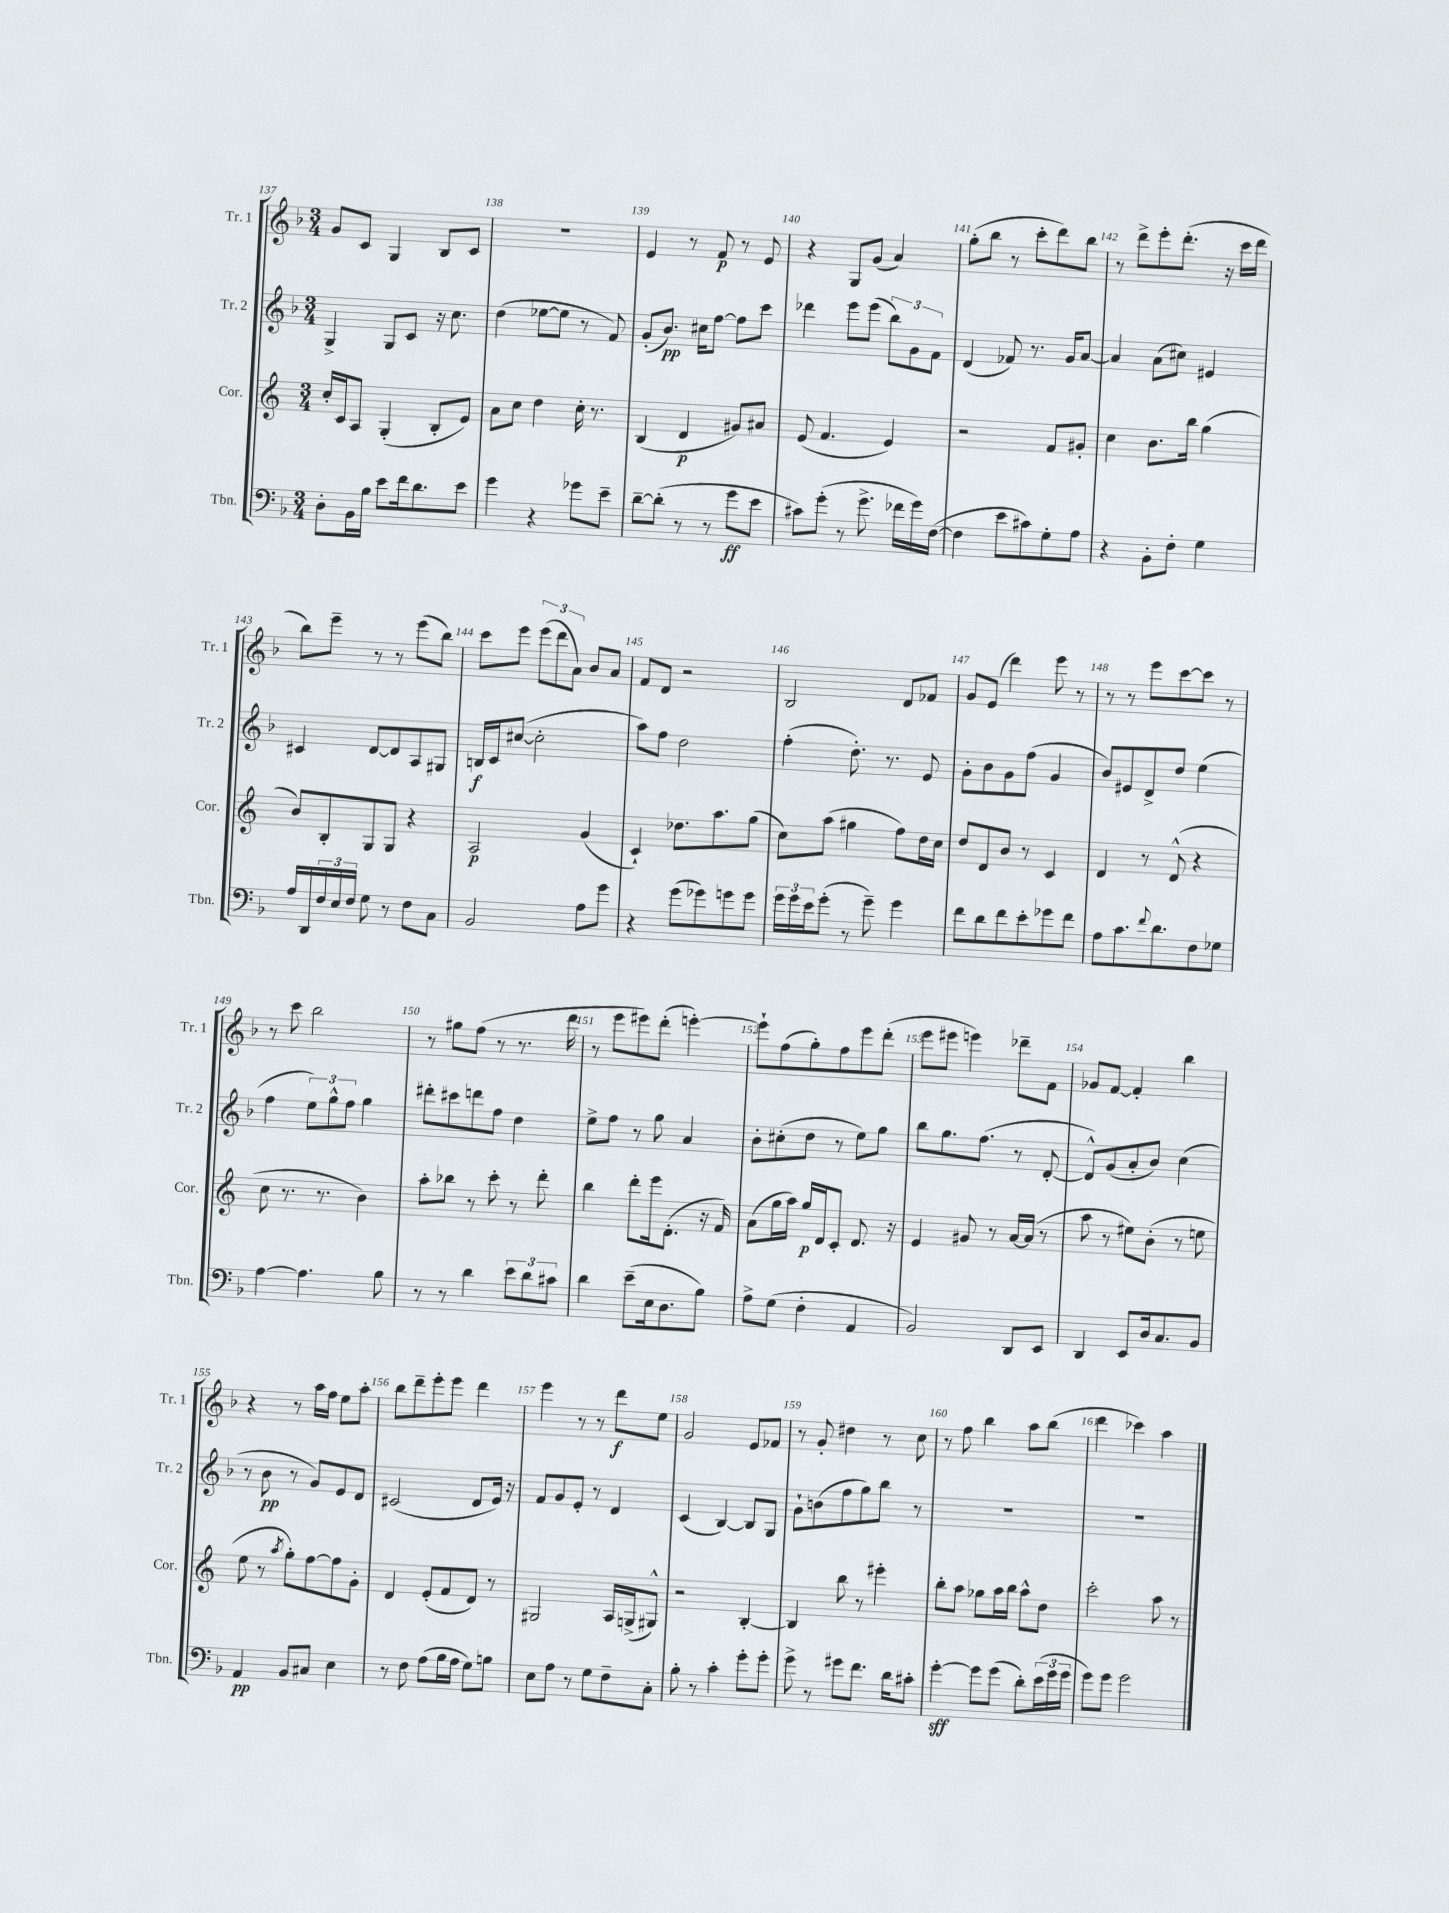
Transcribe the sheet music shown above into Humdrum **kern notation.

**kern	**dynam	**kern	**dynam	**kern	**dynam	**kern	**dynam
*part4	*part4	*part3	*part3	*part2	*part2	*part1	*part1
*staff4	*staff4	*staff3	*staff3	*staff2	*staff2	*staff1	*staff1
*I"Tbn.	*	*I"Cor.	*	*I"Tr. 2	*	*I"Tr. 1	*
*I'Tbn.	*	*I'Cor.	*	*I'Tr. 2	*	*I'Tr. 1	*
*clefF4	*	*clefG2	*	*clefG2	*	*clefG2	*
*k[b-]	*	*k[]	*	*k[b-]	*	*k[b-]	*
*M3/4	*	*M3/4	*	*M3/4	*	*M3/4	*
=137	=137	=137	=137	=137	=137	=137	=137
8D'\L	.	16cc'/LL	.	4G^/	.	8g/L	.
.	.	16c/J	.	.	.	.	.
16BB-\L	.	8A/J	.	.	.	8c/J	.
16B-\JJ	.	.	.	.	.	.	.
8e\L	.	(4G'/	.	8G/L	.	4G/	.
16f\k	.	.	.	8c/J	.	.	.
8.d\	.	.	.	.	.	.	.
.	.	8B'/L	.	16r	.	8B-/L	.
.	.	.	.	8.cc\	.	.	.
8e\J	.	8e/J)	.	.	.	8c/J	.
=138	=138	=138	=138	=138	=138	=138	=138
4g\	.	8a\L	.	(4dd\	.	2.r	.
.	.	8cc\J	.	.	.	.	.
4r	.	4dd\	.	[8ee-X\L	.	.	.
.	.	.	.	8ee-\J]	.	.	.
8g-X\L	.	16cc'\	.	8r	.	.	.
.	.	8.r	.	.	.	.	.
8e~\J	.	.	.	8f/)	.	.	.
=139	=139	=139	=139	=139	=139	=139	=139
[8d~\L	.	(4B/	.	(8g'/L	.	4e/	.
(8d'\J]	.	.	.	8.b-/J)	pp	.	.
8r	.	4d/	p	.	.	8r	.
.	.	.	.	16cc#X\KL	.	.	.
8r	.	.	.	[8ff\J	.	8f/	p
8g\L	ff	8g#X/L)	.	8ff\L]	.	8r	.
8e\J	.	8a#X/J	.	8ccc\J	.	8e/	.
=140	=140	=140	=140	=140	=140	=140	=140
8c#X\L)	.	(8e/	.	4ddd-X\	.	4r	.
(8g'\J	.	4.f/	.	.	.	.	.
8r	.	.	.	8eee\L	.	8G/L	.
8.g^\	.	.	.	(8eee\J	.	(8g/J	.
.	.	4e/)	.	12bb-\L)	.	4a/)	.
16f-X\LL	.	.	.	.	.	.	.
.	.	.	.	12g\	.	.	.
16g\)	.	.	.	.	.	.	.
.	.	.	.	12f\J	.	.	.
([16F\JJ	.	.	.	.	.	.	.
=141	=141	=141	=141	=141	=141	=141	=141
4F\]	.	2r	.	(4d/	.	(8gg'\L	.
.	.	.	.	.	.	8bb-\J	.
8e\L	.	.	.	8f-X/)	.	8r	.
8c#X\)	.	.	.	8.r	.	8ccc'\L	.
8G'\	.	8f/L	.	.	.	8ddd\)	.
.	.	.	.	16g/KL	.	.	.
8A\J	.	8g#X'/J	.	[8a/J	.	8bb-\J	.
=142	=142	=142	=142	=142	=142	=142	=142
4r	.	4cc\	.	4a/]	.	8r	.
.	.	.	.	.	.	8ddd^\L	.
8BB-'\L	.	8.b\L	.	(8a\L	.	8eee'\	.
8F'\J	.	.	.	8cc#X\J)	.	(8.ddd'\J	.
.	.	16bb\Jk	.	.	.	.	.
4G\	.	(4gg\	.	4e#X/	.	.	.
.	.	.	.	.	.	16r	.
.	.	.	.	.	.	16ccc\LL	.
.	.	.	.	.	.	16ddd\JJ	.
!!LO:LB:g=z
=143	=143	=143	=143	=143	=143	=143	=143
16A/LL	.	8b/L)	.	4c#X/	.	8bb-\L)	.
16DD/	.	.	.	.	.	.	.
24F/	.	8B'/	.	.	.	8eee~\J	.
24E/	.	.	.	.	.	.	.
24F/JJ	.	.	.	.	.	.	.
8G\	.	8G/	.	[8d/L	.	8r	.
8r	.	8G/J	.	8d/]	.	8r	.
8F\L	.	4r	.	8A/	.	(8eee\L	.
8C\J	.	.	.	8G#X/J	.	8bb-\J)	.
=144	=144	=144	=144	=144	=144	=144	=144
2BB-/	.	2A/	p	16Bn/LL	f	8ccc\L	.
.	.	.	.	16c/J	.	.	.
.	.	.	.	([8cc#X/J	.	8eee\J	.
.	.	.	.	2cc#'\]	.	(12eee\L	.
.	.	.	.	.	.	12ddd\	.
.	.	.	.	.	.	12a\J)	.
8A\L	.	(4g/	.	.	.	8b-/L	.
8g\J	.	.	.	.	.	8a/J	.
=145	=145	=145	=145	=145	=145	=145	=145
4r	.	4c`/)	.	8aa\L)	.	8f/L	.
.	.	.	.	8ff\J	.	8d/J	.
(8g\L	.	8.dd-X\L	.	2dd\	.	2r	.
8g-X\)	.	.	.	.	.	.	.
.	.	8.aa\	.	.	.	.	.
8gn\	.	.	.	.	.	.	.
8g\J	.	(8gg\J	.	.	.	.	.
=146	=146	=146	=146	=146	=146	=146	=146
24g\LL	.	8cc\L)	.	(4ff'\	.	2B-/	.
24g\	.	.	.	.	.	.	.
24e\J	.	.	.	.	.	.	.
(8g'\J	.	(8aa\J	.	.	.	.	.
8r	.	4gg#X\	.	8.dd'\)	.	.	.
8g~\)	.	.	.	.	.	.	.
.	.	.	.	8.r	.	.	.
4g\	.	8ff\L)	.	.	.	8d/L	.
.	.	16dd\L	.	8e/	.	8f-X/J	.
.	.	16cc\JJ	.	.	.	.	.
=147	=147	=147	=147	=147	=147	=147	=147
8f\L	.	8dd/L	.	8g'\L	.	8g/L	.
8d\	.	8d/	.	8b-\	.	(8e/J	.
8f\	.	8b/J	.	8g\	.	4ddd\)	.
8e'\	.	8r	.	(8ff\J	.	.	.
8g-X\	.	4c/	.	4g/	.	8eee\	.
8f\J	.	.	.	.	.	8r	.
=148	=148	=148	=148	=148	=148	=148	=148
8A\L	.	4d/	.	8b-/L)	.	8r	.
8.c\	.	.	.	8e#X/	.	8r	.
.	.	8r	.	8d^/	.	8eee\L	.
8qqf/	.	.	.	.	.	.	.
8.d\	.	.	.	.	.	.	.
.	.	(8d^^/	.	8dd/J	.	[8ccc\	.
8F\	.	4r	.	(4ee\	.	8ccc\J]	.
8G-X\J	.	.	.	.	.	8r	.
!!LO:LB:g=z
=149	=149	=149	=149	=149	=149	=149	=149
[4A\	.	8cc\	.	4ff\	.	8r	.
.	.	8.r	.	.	.	8ccc\	.
4.A\]	.	.	.	12ee\L)	.	2bb-\	.
.	.	8.r	.	.	.	.	.
.	.	.	.	12gg^^\	.	.	.
.	.	.	.	12ff\J	.	.	.
.	.	4b\)	.	4gg\	.	.	.
8B-\	.	.	.	.	.	.	.
=150	=150	=150	=150	=150	=150	=150	=150
8r	.	8aa'\L	.	8ddd#X'\L	.	8r	.
8r	.	8bb-X\J	.	8ccc#X\	.	8gg#X\L	.
4d\	.	8r	.	8dddn\	.	(8ff\J	.
.	.	8ccc'\	.	8ff\J	.	8r	.
12e\L	.	8r	.	4dd\	.	8.r	.
12d\	.	.	.	.	.	.	.
.	.	8ddd'\	.	.	.	.	.
12c#X\J	.	.	.	.	.	.	.
.	.	.	.	.	.	16ddd\	.
=151	=151	=151	=151	=151	=151	=151	=151
4d\	.	4bb\	.	8ee^\L	.	8r	.
.	.	.	.	8ff\J	.	8eee\L	.
(8e~\L	.	8ddd'\L	.	8r	.	8eee#X\)	.
16E\k	.	16eee\k	.	8gg\	.	(8ddd'\J	.
8.D\	.	(8.d'\J	.	.	.	.	.
.	.	.	.	4a/	.	[4eeen'\)	.
8B-\J)	.	16r	.	.	.	.	.
.	.	16f/)	.	.	.	.	.
=152	=152	=152	=152	=152	=152	=152	=152
8A^\L	.	(8a\L	.	8b-'\L	.	8eee`\L]	.
(8G\J	.	16gg\L	.	(8cc#X'\	.	(8ff\	.
.	.	16aa\JJ)	.	.	.	.	.
4F'\	.	16gg/LL	p	8dd\J	.	8gg'\)	.
.	.	16d/J	.	.	.	.	.
.	.	8c'/J	.	8r	.	8ff\	.
4AA/	.	8.d/	.	8ee\L)	.	8eee\	.
.	.	.	.	8gg\J	.	(8ddd'\J	.
.	.	16r	.	.	.	.	.
=153	=153	=153	=153	=153	=153	=153	=153
2BB-/)	.	4e/	.	8bb-\L	.	8eee\L	.
.	.	.	.	8.gg\	.	8eee#X\J	.
.	.	8g#X/	.	.	.	4eeen\)	.
.	.	.	.	(8.ff\J	.	.	.
.	.	8r	.	.	.	.	.
8DD/L	.	[16a/LL	.	8r	.	8ddd-X~\L	.
.	.	(16a/JJ]	.	.	.	.	.
8EE/J	.	8r	.	[8d'/	.	8f\J	.
=154	=154	=154	=154	=154	=154	=154	=154
4DD/	.	8aa\	.	8d^^/L])	.	8g-X/L	.
.	.	8r	.	(8g/	.	[8f/J	.
8EE/L	.	8ee#X\L)	.	8a'/	.	4f'/]	.
16D/k	.	(8b'\J	.	8b-/J)	.	.	.
8.C/	.	.	.	.	.	.	.
.	.	8r	.	(4cc\	.	4bb-\	.
8BB-/J	.	8een\	.	.	.	.	.
!!LO:LB:g=z
=155	=155	=155	=155	=155	=155	=155	=155
4AA/	pp	8ee\	.	8r	.	4r	.
.	.	8r	.	8b-\	pp	.	.
.	.	8qaa/	.	.	.	.	.
8BB-/L	.	8gg'\L)	.	8r	.	8r	.
8C#X/J	.	[8ff\	.	8g/L)	.	16aa\LL	.
.	.	.	.	.	.	16ff\JJ	.
4E\	.	8ff\]	.	8e/	.	8ee\L	.
.	.	8g'\J	.	8d/J	.	8aa'\J	.
=156	=156	=156	=156	=156	=156	=156	=156
8r	.	4d/	.	(2c#X/	.	8bb-\L	.
8F\	.	.	.	.	.	8ddd~\	.
(8A\L	.	(8e'/L	.	.	.	8eee'\	.
16B-\L	.	8f/	.	.	.	8eee\J	.
16A\JJ	.	.	.	.	.	.	.
8G\L)	.	8d/J)	.	8d/L	.	4ddd\	.
8Bn\J	.	8r	.	16e/Jk)	.	.	.
.	.	.	.	16r	.	.	.
=157	=157	=157	=157	=157	=157	=157	=157
8E\L	.	2G#X/	.	8f/L	.	4eee\	.
8A\J	.	.	.	8g/	.	.	.
8r	.	.	.	8e'/J	.	8r	.
8G\L	.	.	.	8r	.	8r	.
8F~\	.	16A/LL	.	4d/	.	8ddd\L	f
.	.	(16Gn^/J	.	.	.	.	.
8C'\J	.	8G#X^^/J)	.	.	.	8ee\J	.
=158	=158	=158	=158	=158	=158	=158	=158
8B-'\	.	2r	.	(4c/	.	2g/	.
8r	.	.	.	.	.	.	.
4c'\	.	.	.	[4B-/)	.	.	.
8g'\L	.	[4B'/	.	8B-/L]	.	8e/L	.
8g'\J	.	.	.	8G/J	.	8f-X/J	.
=159	=159	=159	=159	=159	=159	=159	=159
8g^\	.	4B/]	.	8g`\L	.	8r	.
8r	.	.	.	(8bn\	.	8g'/	.
8g#X\L	.	8bb\	.	8ff\	.	4dd#X\	.
8.f\J	.	8r	.	8gg\)	.	.	.
.	.	4eee#X'\	.	8bb-\J	.	8r	.
16d\KL	.	.	.	.	.	.	.
8c#X'\J	.	.	.	8r	.	8cc\	.
=160	=160	=160	=160	=160	=160	=160	=160
[4g'\	sff	8bb'\L	.	2.r	.	8r	.
.	.	8aa\J	.	.	.	8ff\	.
8g\L]	.	8gg-X\L	.	.	.	4bb-\	.
(8g\J	.	16aa\L	.	.	.	.	.
.	.	16bb\JJ	.	.	.	.	.
8d'\L)	.	8aa^^\L	.	.	.	8aa\L	.
(24e\L	.	8dd\J	.	.	.	(8bb-\J	.
24g\	.	.	.	.	.	.	.
24g\JJ	.	.	.	.	.	.	.
=161	=161	=161	=161	=161	=161	=161	=161
8g\L)	.	2ccc'\	.	2.r	.	4ddd\	.
8g\J	.	.	.	.	.	.	.
2g\	.	.	.	.	.	4ccc-X\)	.
.	.	8aa\	.	.	.	4aa\	.
.	.	8r	.	.	.	.	.
==	==	==	==	==	==	==	==
*-	*-	*-	*-	*-	*-	*-	*-
